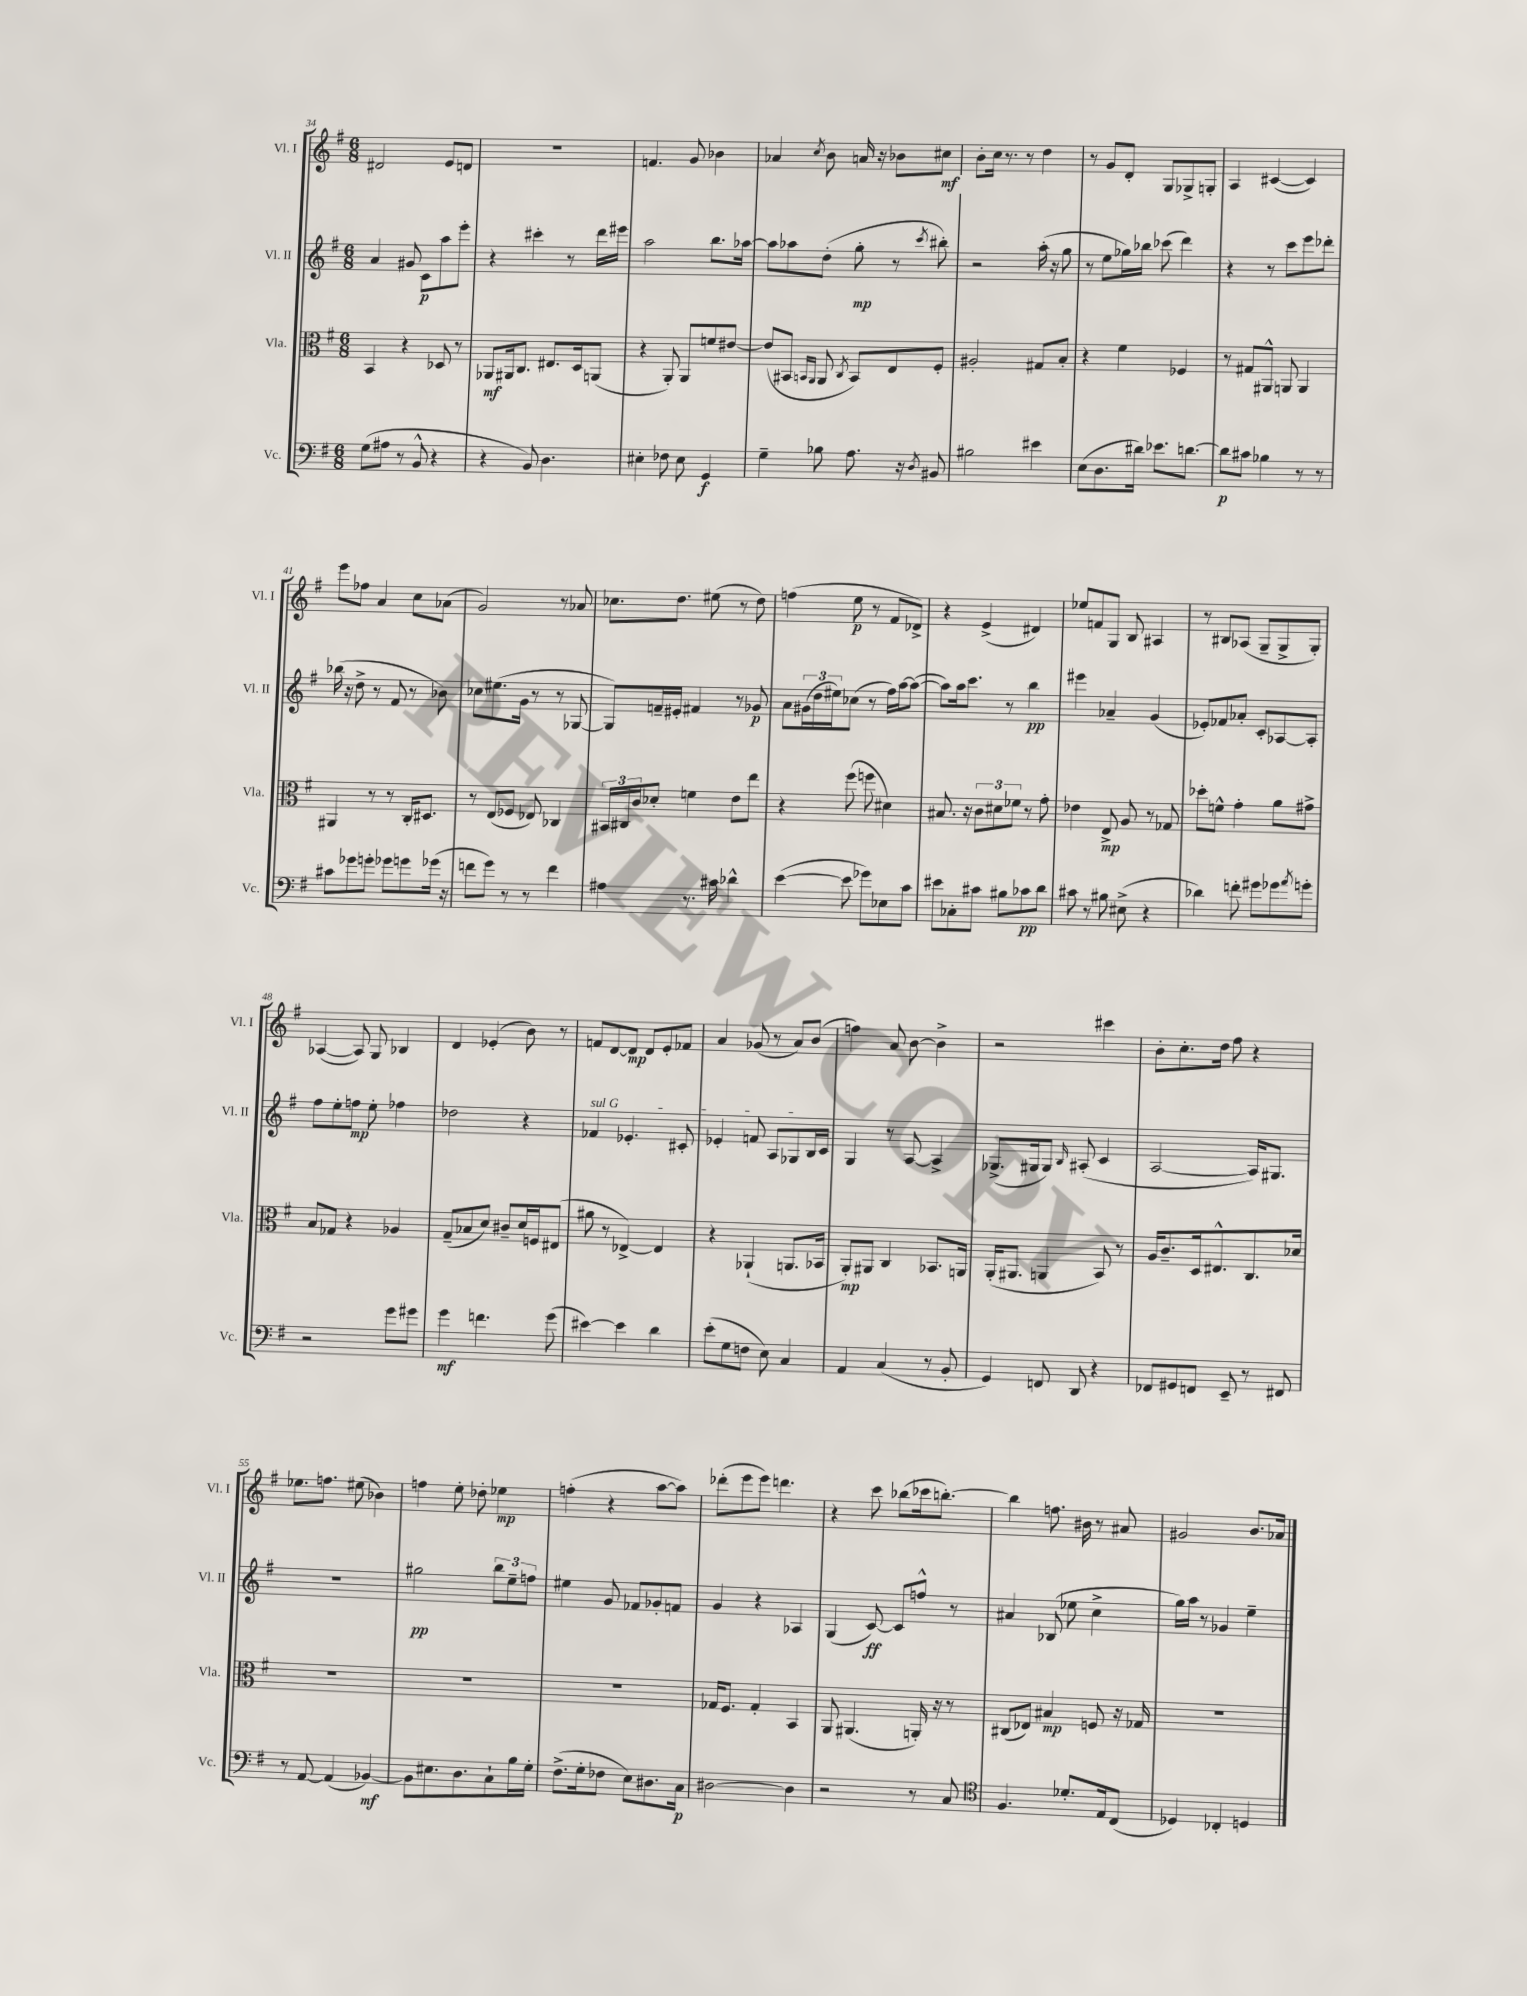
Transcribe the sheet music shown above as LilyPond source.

<<
\new StaffGroup <<
\new Staff = "s0" \with { instrumentName = "Vl. I" shortInstrumentName = "Vl. I" } {
    \clef treble \key g \major \numericTimeSignature \time 6/8
    dis'2 e'8 d'8 |
    R2. |
    f'4. g'8 bes'4 |
    aes'4 \acciaccatura { c''8 } b'8 a'16 r16 bes'8 cis''8\mf |
    b'8-. c''16 r8. r8 d''4 |
    r8 g'8 d'8-. g8 ges8-> g8-. |
    a4 cis'4~( cis'4) |
    e'''8 fes''8 a'4 c''8 aes'8( |
    g'2) r8 aes'8 |
    ces''8. d''8. eis''8( r8 d''8) |
    f''4( e''8\p r8 fis'8 des'8->) |
    r4 e'4->( dis'4) |
    ees''8 f'8 g8 b8 ais4 |
    r8 bis8 aes8( g8-- g8-> g8-.) |
    aes4~( aes8) g8 bes4 |
    d'4 ees'4-.( b'8) r8 |
    f'8 d'8~ d'8\mp d'8 e'8-. fes'8 |
    a'4 ges'8( r8 a'8) b'8( |
    f''4) a'8 b'8~ b'4-> |
    r2 cis'''4 |
    b'8-. c''8.-. d''16 fis''8 r4 |
    ees''8. f''8. eis''8( bes'4) |
    f''4 e''8-. des''8-. ees''4\mp |
    f''4-.( r4 a''8~ a''8) |
    des'''8-.( e'''8 e'''8) d'''4. |
    r4 c'''8 bes''8( ces'''16 b''8.~-.) |
    b''4 f''8. bis'16 r8 ais'8 |
    gis'2 b'8. aes'16 \bar "|." |
}
\new Staff = "s1" \with { instrumentName = "Vl. II" shortInstrumentName = "Vl. II" } {
    \clef treble \key g \major \numericTimeSignature \time 6/8
    a'4 gis'8 c'8\p a''8 e'''8-. |
    r4 cis'''4-. r8 d'''16 eis'''16 |
    a''2 b''8. aes''16~ |
    aes''8 aes''8 d''8-.( g''8-.\mp r8 \acciaccatura { c'''8 } bis''8-.) |
    r2 a''16-.( r16 g''8 |
    r8 e''8 ges''16) bes''16 ces'''8( d'''4) |
    r4 r8 c'''8 e'''8 des'''8-. |
    bes''16( r16 d''8-> r8 fis'8 r8 bes'8) |
    ces''8 eis''8.( g'16 r8 r8 ges8~ |
    ges8) f'16-- eis'16-. fis'4 r8 ges'8\p |
    a'8 \tuplet 3/2 { gis'16( d''16 eis''16) } ces''8( r8 fis''16) a''16~ a''8~( |
    a''8) a''16 c'''8. r8 b''4\pp |
    eis'''4 aes'4-- g'4( |
    ees'8-.) fes'8 aes'8-. c'8-. aes8~ aes8-. |
    fis''8 e''8-. f''8\mp e''8-. fes''4 |
    des''2 r4 |
    \once \override TextSpanner.bound-details.left.text = \markup { \italic "sul G" } fes'4\startTextSpan ees'4.-. cis'8-. |
    ees'4-. f'8 a8 ges8 b16 c'16\stopTextSpan |
    g4 r8 a8~ a4-> |
    ges8.->( gis16 gis8) \grace { b16 } ais8-.( c'4 |
    a2~ a16) gis8. |
    R2. |
    gis''2\pp \tuplet 3/2 { b''8 e''8-- f''8 } |
    eis''4 g'8 fes'8 ges'8-. f'8 |
    g'4 r4 aes4 |
    g4( c'8~\ff) c'8 f''8-^ r8 |
    ais'4 bes8( ees''8 c''4-> |
    g''16) a''16 r8 ges'4 e''4-- \bar "|." |
}
\new Staff = "s2" \with { instrumentName = "Vla." shortInstrumentName = "Vla." } {
    \clef alto \key g \major \numericTimeSignature \time 6/8
    b,4 r4 des8 r8 |
    aes,8\mf ais,16 c8. eis8. d16 a,8( |
    r4 a,8-.) a,8 f'8 eis'8~ |
    eis'8( bis,8 \grace { b,16 a,16 } a,8 \acciaccatura { c8 } b,8) e8 fis8-. |
    ais2-. gis8 b8-. |
    r4 fis'4 fes4 |
    r8 gis8 ais,8-^ a,8 a,4 |
    ais,4 r8 r8 c16-. dis8. |
    r8 e8( fes8 ees8) ces4 |
    \tuplet 3/2 { bis,16 cis16 c'16 } des'8-. f'4 e'8 e''8 |
    r4 fis''8( f''8 dis'4) |
    bis8. r16 \tuplet 3/2 { c'8 dis'8 fes'8 } r8 g'8-. |
    ees'4 e8->\mp a8 r8 ges8 |
    des''8-. f'8-^ g'4-. a'8 gis'8-> |
    b8 ges8 r4 aes4 |
    g8--( bes8 d'8) cis'8-- d'16 f16 eis8( |
    ais'8 r8 ees4~->) ees4 |
    r4 aes,4-!( a,8. bes,16 |
    a,8-.\mp) ais,8 c4 bes,8. a,16 |
    a,16-.( ais,8. a,4 b,8) r8 |
    a16 c'8.-- d16 eis8.-^ c8. des'16 |
    R2. |
    R2. |
    R2. |
    ges16 fis8. ges4-. b,4 |
    a,8 ais,4.( a,16-.) r16 r8 |
    cis8( ees8) bis4\mp f8 r16 ges16 |
    R2. \bar "|." |
}
\new Staff = "s3" \with { instrumentName = "Vc." shortInstrumentName = "Vc." } {
    \clef bass \key g \major \numericTimeSignature \time 6/8
    g8( ais8 r8 b,8-^ r4 |
    r4 b,8) d4. |
    eis4-. fes8 eis8 g,4\f |
    g4-- bes8 a8. r16 \acciaccatura { d8 } bis,8 |
    bis2 eis'4 |
    e8( d8. dis'16) ees'8. d'8.~ |
    d'8\p cis'8 bes4 r8 r8 |
    cis'8 ges'8 g'8-. ges'8 g'8 ges'16( r16 |
    f'8 g'8) r8 r8 f'4 |
    ais4 r8. cis'16 des'4-^ |
    e'4~( e'8 ges'8) ees8 c'8 |
    eis'8 ces8-. cis'8 bis8 ces'8\pp d'8 |
    cis'8 r8 bis8 eis8->( r4 |
    des'4) f'8-. gis'8 ges'8 \acciaccatura { a'8 } g'8-. |
    r2 g'8 gis'8 |
    g'4\mf f'4. g'8( |
    eis'4~) eis'4 d'4 |
    e'8-.( g8 f8 e8) c4 |
    a,4 c4( r8 b,8-. |
    g,4) f,8 d,8 r4 |
    fes,8 gis,8 f,8 e,8-- r8 fis,8 |
    r8 a,8~ a,4( bes,4~\mf) |
    bes,8 eis8. d8. c8-! b16 g16-. |
    fis8.->( g16-. fes8 e8) dis8. c16\p |
    dis2~ dis4 |
    r2 r8 c8 |
    \clef tenor fis4. des'8.-. e16 c8( |
    des4) ces4-. d4 \bar "|." |
}
>>
>>
\layout { \context { \Score currentBarNumber = #34 } }
